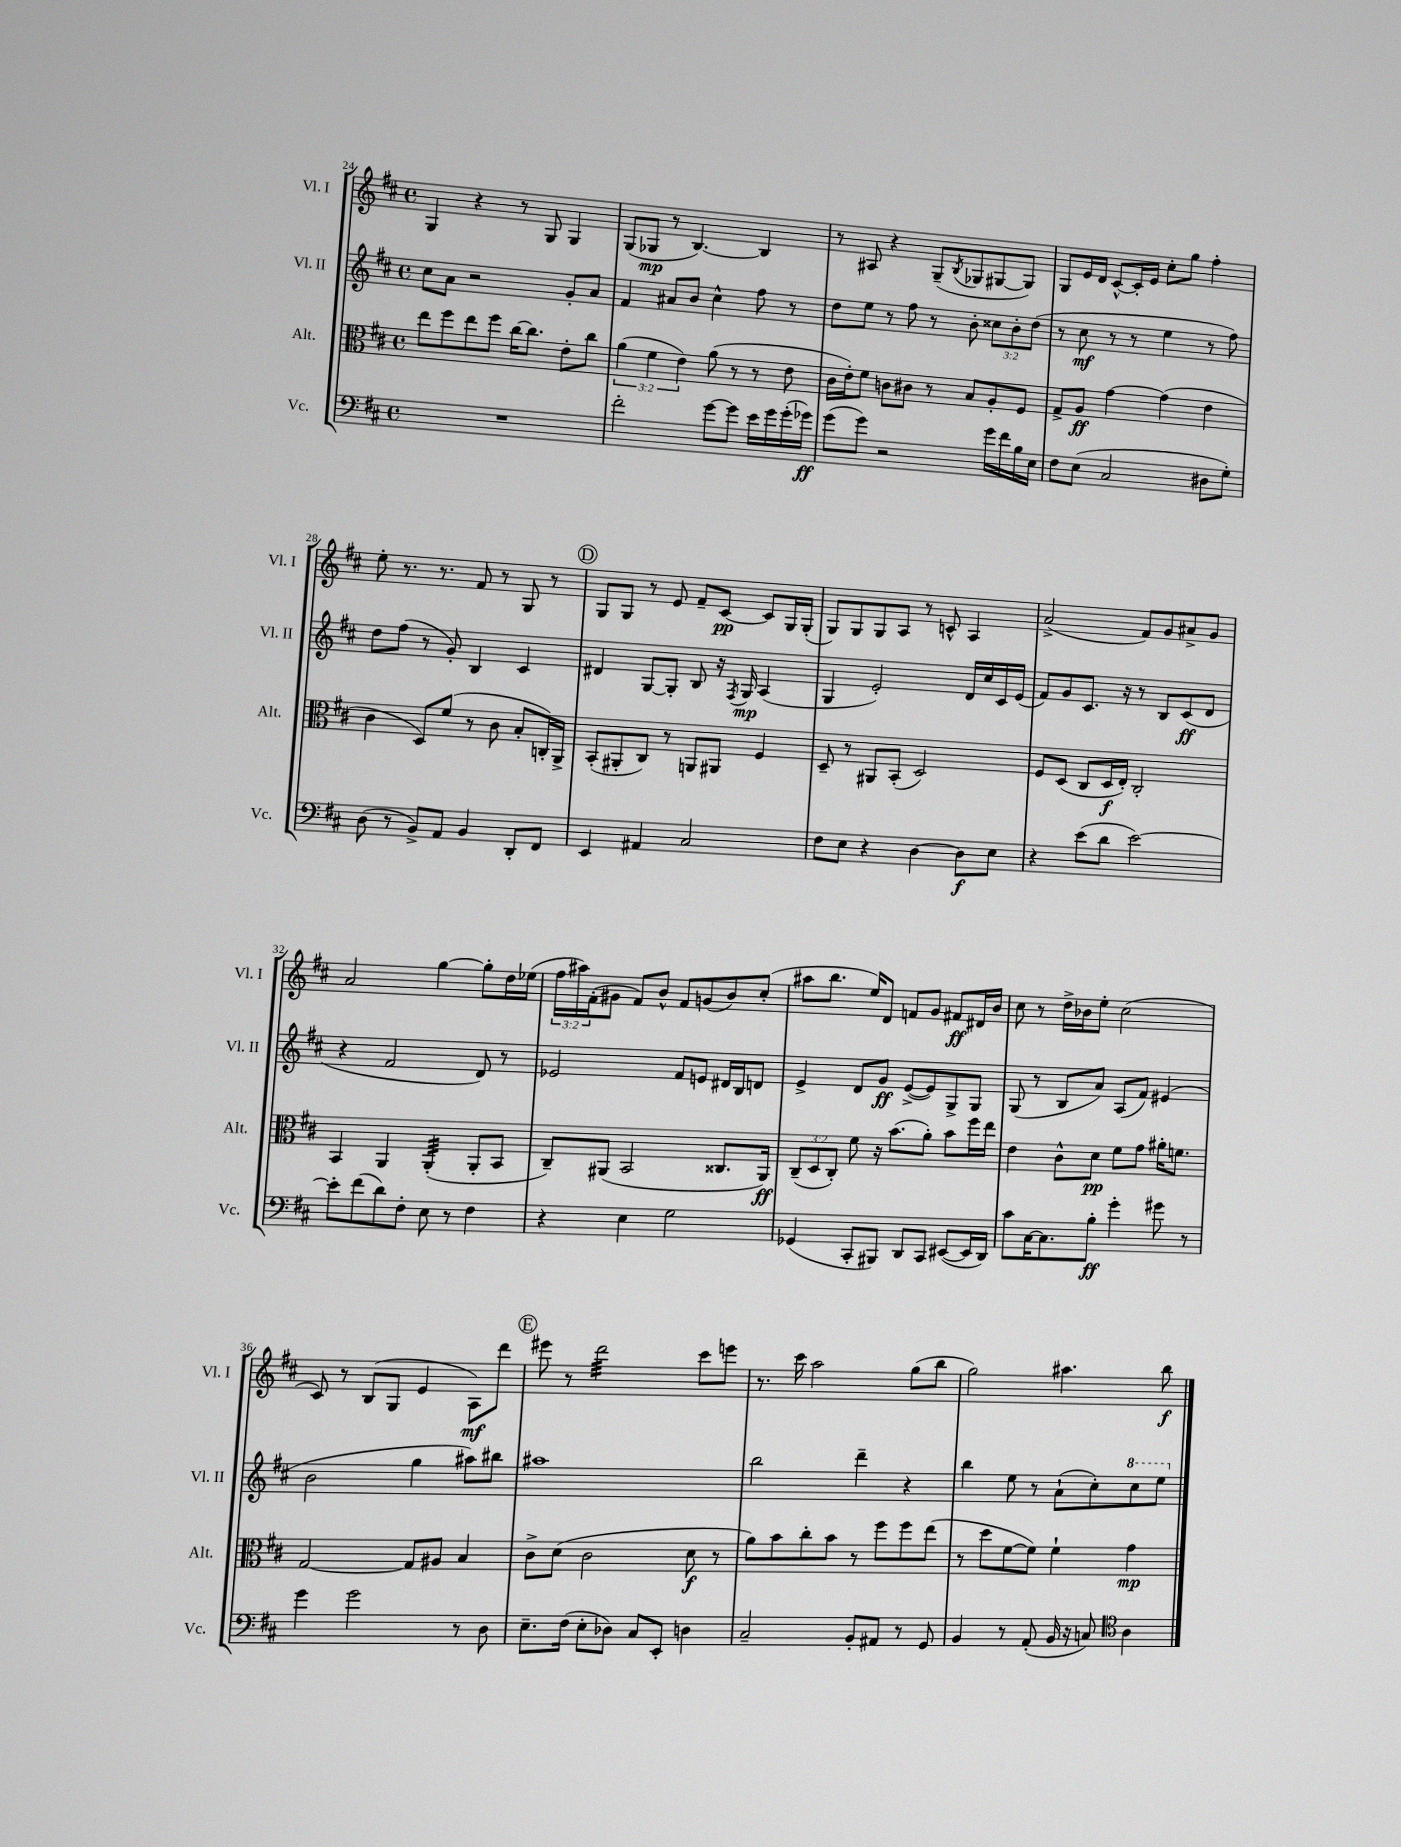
<<
\new StaffGroup <<
\new Staff = "s0" \with { instrumentName = "Vl. I" shortInstrumentName = "Vl. I" } {
    \clef treble \key d \major \defaultTimeSignature \time 4/4 \override Staff.TupletNumber.text = #tuplet-number::calc-fraction-text
    g4 r4 r8 g8 g4 |
    g8( ges8\mp r8 b4.~) b4 |
    r8 ais8 r4 g8--( \acciaccatura { b8 } ges8 gis8~ gis8) |
    g8 e'16 d'16 cis'8~-^ cis'16-. e'16 cis''8-. g''8 fis''4-. |
    e''8-. r8. r8. fis'8 r8 g8 r8 |
    \mark \markup { \circle "D" } g8 g8 r8 e'8 fis'8-- cis'8~\pp cis'8 g16 g16-.( |
    g8) g8 g8 a8 r8 c'8-^ a4 |
    a'2->( fis'8) g'8 ais'8-> g'8 |
    a'2 g''4~ g''8-. d''16 ees''16( |
    \tuplet 3/2 { fis''16 ais''16) fis'16-.( } gis'8 fis'8) b'8-^ fis'8 g'8( b'8) cis''8-.( |
    ais''8 b''8. e''16) d'8 f'8 g'8 fis'8\ff dis'16 b'16 |
    cis''8 r8 d''16-> bes'16 e''8-. cis''2( |
    cis'8) r8 b8( g8 e'4 a8\mf) d'''8 |
    \mark \markup { \circle "E" } eis'''8 r8 d'''2:32 cis'''8 e'''8 |
    r8. cis'''16 a''2 g''8( b''8 |
    g''2) ais''4. b''8\f \bar "|." |
}
\new Staff = "s1" \with { instrumentName = "Vl. II" shortInstrumentName = "Vl. II" } {
    \clef treble \key d \major \defaultTimeSignature \time 4/4 \override Staff.TupletNumber.text = #tuplet-number::calc-fraction-text
    cis''8 a'8 r2 g'8-. a'8 |
    fis'4 ais'8 b'8 cis''4-^ fis''8 r8 |
    d''8 e''8 r8 fis''8 r8 b'8-. \tuplet 3/2 { cisis''8 b'8-. d''8( } |
    r8 cis''8\mf r8 r8 e''4 r8 fis''8) |
    d''8 fis''8( r8 g'8-.) b4 cis'4 |
    \mark \markup { \circle "D" } dis'4 g8~ g8-. b8 r16 \acciaccatura { fis8 } g16\mp a4( |
    g4 e'2-.) d'16 cis''16 cis'16 e'16( |
    fis'8) g'8 cis'8. r16 r8 b8 cis'8\ff( d'8 |
    r4 fis'2 d'8) r8 |
    ees'2 fis'8 e'8 dis'16 b16 d'8 |
    e'4-> d'8 g'8\ff e'8~->( e'8) g8-> g8 |
    g8( r8 b8 a'8) a8( fis'8) eis'4( |
    b'2 g''4 ais''8) bis''8 |
    \mark \markup { \circle "E" } ais''1 |
    b''2 d'''4-- r4 |
    b''4 e''8 r8 a'8-!( cis''8-.) \ottava #1 cis'''8 e'''8 \ottava #0 \bar "|." |
}
\new Staff = "s2" \with { instrumentName = "Alt." shortInstrumentName = "Alt." } {
    \clef alto \key d \major \defaultTimeSignature \time 4/4 \override Staff.TupletNumber.text = #tuplet-number::calc-fraction-text
    e''8 fis''8 e''8 fis''8 cis''16~ cis''8. e'8-. cis''8 |
    \tuplet 3/2 { a'4( fis'4 e'4) } a'8( r8 r8 e'8 |
    cis'16 e'16-.) fis'8 c'8 cis'8 r8 b8 a8-. fis8 |
    g8-> a8\ff g'4~ g'4( e'4 |
    cis'4 d8) fis'8( r8 cis'8 b8-. c16-.) a,16-> |
    \mark \markup { \circle "D" } b,8-.( ais,8-. cis8) r8 a,8 ais,8 fis4 |
    d8-- r8 ais,8 b,8-.( d2) |
    fis8 d8( cis8 d16\f e16-.) cis2-. |
    b,4 a,4 a,4:32-.( a,8-. b,8 |
    cis8--) ais,8( b,2 cisis8. ais,16\ff) |
    \tuplet 3/2 { cis8--( d8 cis8-.) } fis'8 r16 b'8.( a'8-.) b'8 fis''16 e''16 |
    e'4 cis'8-^ d'8\pp fis'8 g'8 ais'16-. f'8. |
    g2~ g8 ais8 b4 |
    \mark \markup { \circle "E" } cis'8-> d'8( cis'2 d'8\f r8 |
    a'8) b'8 cis''8-. b'8 r8 fis''8 fis''8 e''8( |
    r8 d''8 fis'8~ fis'8) fis'4-! g'4\mp \bar "|." |
}
\new Staff = "s3" \with { instrumentName = "Vc." shortInstrumentName = "Vc." } {
    \clef bass \key d \major \defaultTimeSignature \time 4/4
    R1 |
    fis'2-. g'8~ g'8 e'16 g'16 g'16-.( ges'16\ff) |
    g'8( g'8) r2 g'16 fis'16 b16 e16 |
    fis8 e8( cis2 dis8 g8-.) |
    d8( r8 b,8->) a,8 b,4 d,8-. fis,8 |
    \mark \markup { \circle "D" } e,4 ais,4 cis2 |
    fis8 e8 r4 d4~ d8\f e8 |
    r4 e'8( d'8 e'2~) |
    e'8-. fis'8( d'8) fis8-. e8 r8 fis4 |
    r4 e4 g2 |
    ges,4( cis,8-. bis,,8) d,8 cis,8 eis,8~( eis,16 d,16) |
    cis'8 cis16~ cis8. b8-.\ff g'4-. gis'8 r8 |
    g'4 g'2 r8 d8 |
    \mark \markup { \circle "E" } e8.-- fis16( e8-. des8) cis8 e,8-. d4 |
    cis2-- b,8-. ais,8 r8 g,8 |
    b,4 r8 a,8-.( b,16 r16 c8) \clef tenor a4 \bar "|." |
}
>>
>>
\layout { \context { \Score currentBarNumber = #24 } }
